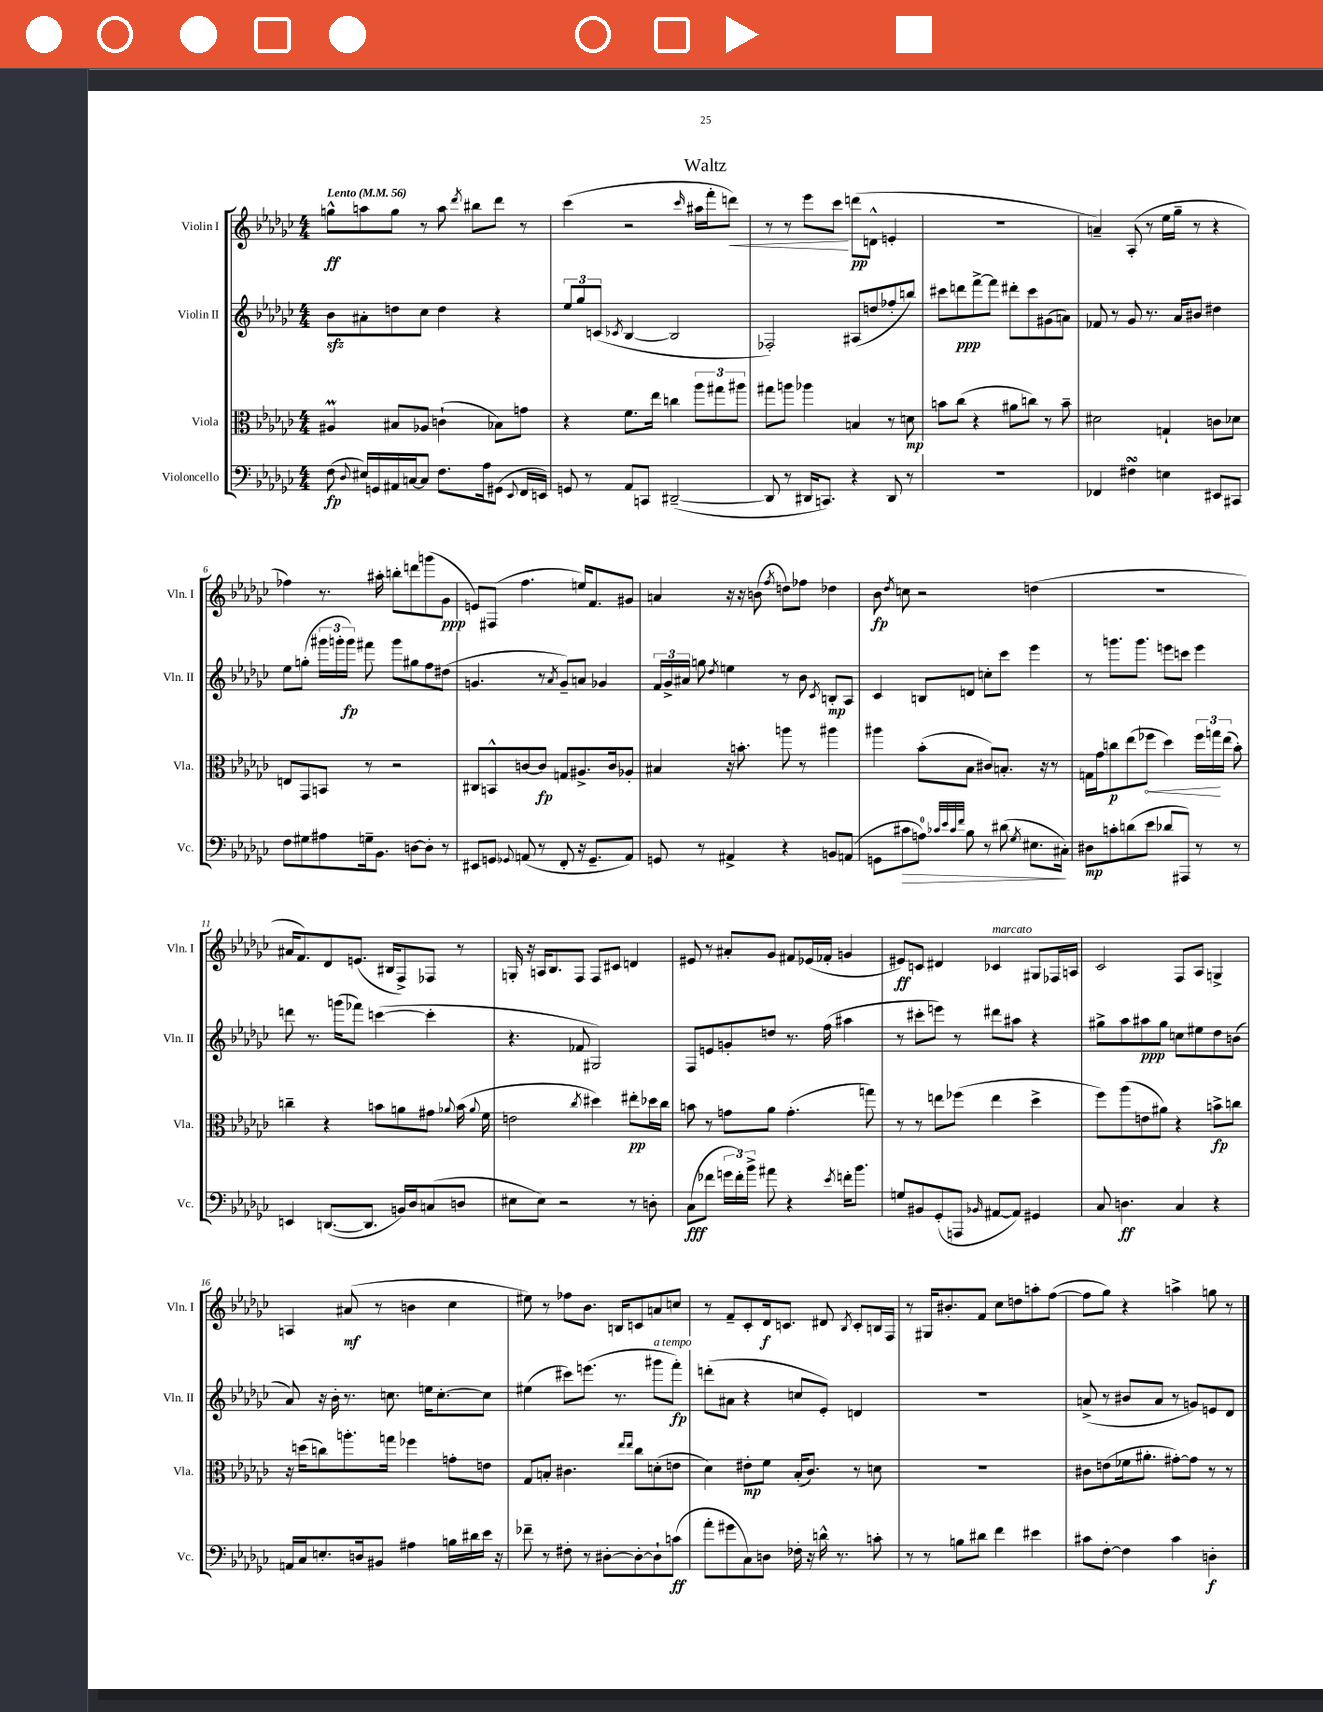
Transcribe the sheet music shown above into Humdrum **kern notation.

**kern	**kern	**kern	**kern
*staff4	*staff3	*staff2	*staff1
*clefF4	*clefC3	*clefG2	*clefG2
*k[b-e-a-d-g-c-]	*k[b-e-a-d-g-c-]	*k[b-e-a-d-g-c-]	*k[b-e-a-d-g-c-]
*M4/4	*M4/4	*M4/4	*M4/4
*MM56	*MM56	*MM56	*MM56
(8F	4A#	8b-	8gg^^
8qqD-	.	.	.
16E#)	.	8a#'	8aa
16GG	.	.	.
16AA#	8B#	8dd	8gg
[16C	.	.	.
8C]	8A-	8cc-	8r
8.F	(4c`	4dd	8aa
.	.	.	8qddd-
.	.	.	8bb#
16A-	.	.	.
(8GG#	8B-)	4r	8ddd-
8qqEE-	.	.	.
16FF	8g	.	8r
16EE)	.	.	.
=	=	=	=
8GG	4r	12ee-	(4ccc-
.	.	12gg-	.
8r	.	.	.
.	.	(12c	.
.	.	8qc-	.
8AA-	8.f	[4B-	2r
8CC	.	.	.
.	16ee-	.	.
([2DD#~	4cc	2B-]	.
.	.	.	16qqccc-
.	12aa-	.	16aa#
.	.	.	16fff'
.	12gg#	.	.
.	.	.	8ddd)
.	12aa#	.	.
=	=	=	=
8DD#]	8gg#	2F-')	8r
8r	8aa	.	8r
16DD#	4aa-	.	8eee-
8.CC)	.	.	.
.	.	.	8ccc-
4r	4B	(8A#	(8ddd
.	.	8dd	8d^^
8DD#	8r	8ff-'	4e'
8r	8d	8bb)	.
=	=	=	=
1r	8b	8ccc#	1r
.	(8cc-	8ddd	.
.	4r	[8fff^	.
.	.	8fff]	.
.	8a#	8ddd#'	.
.	8cc)	8ccc#	.
.	8r	(8g#	.
.	8b~	8a)	.
=	=	=	=
4FF-	2d#	8f-	4a~)
.	.	8r	.
4F#	.	8g-	(8A-'
.	.	8.r	8r
4E	4G`	.	16ee-
.	.	16a-	16gg-~
.	.	8b#	8r
8EE#	8c	4dd#	4r
8CC#	8d-	.	.
=	=	=	=
8F	8E	8ee-	4ff-)
8G#	8GG-	(8gg'	.
8A#	8BB	24ggg#	8.r
.	.	24ggg'	.
.	.	24ggg)	.
16G~	8r	8fff#	.
8.BB-	.	.	16aa#'
.	2r	8ggg	8bb'
[8D	.	8gg#	8ddd
8D']	.	8ff	(8ggg
8r	.	(8dd#	8g-
=	=	=	=
8EE#	8C#	4.g	8e)
8GG	8BB^^	.	(8F#
8qqGG-	.	.	.
(8AA	[8c	.	4.ff
8r	8c]	8r	.
.	.	8qa-	.
8FF'	8G	8g~)	.
16r	8.A#^	8a	16ee)
8.GG-~	.	.	8.f
.	.	4g-	.
.	16c	.	.
8AA)	8A-'	.	8g#
=	=	=	=
8GG	4B#	24f	4a
.	.	24g-^	.
.	.	24a#	.
8r	.	8gg	.
.	.	8qdd-	.
4AA#^	16r	4ee	16r
.	8.b'	.	16r
.	.	.	(8b
.	.	.	8qff
4r	8aa	8r	8dd)
.	8r	8b-	8ff-
.	.	8qc-	.
8BB	4aa#	8B'	4dd-
(8AA	.	8A-	.
=	=	=	=
8GG	4aa#	4c-	8b-
.	.	.	8qdd-
8c#	.	.	8cc
8A)	(8b-'	8B	2r
32qqc-	.	.	.
32qqe-	.	.	.
32qqc-	.	.	.
32qqf	.	.	.
8B-	8B-	8d	.
8r	8c#)	8cc'	.
(8d#	8.B'	8ccc-	.
8qG-	.	.	.
8.E#	.	4eee-	(4dd
.	16r	.	.
.	8r	.	.
16C#')	.	.	.
=	=	=	=
8D#	16G	8r	1r
.	16g-	.	.
8c'	8cc	8.ggg	.
(8d	(8ee-	.	.
.	.	8.ggg	.
8e-	8ff-	.	.
8d-	4dd-)	8eee	.
8AAA#)	.	8ccc	.
8r	24ff-	4eee	.
.	24gg	.	.
.	(24ee-	.	.
8r	8b-')	.	.
=	=	=	=
4EE	4cc~	8ddd	16a#
.	.	.	8.f)
.	.	8.r	.
([8.DD	4r	.	8d-
.	.	(16ggg	.
.	.	8fff-)	(8.e
8.DD]	.	.	.
.	8b	([4ccc	.
.	.	.	16B#
16BB)	8a	.	8F^)
16D-	.	.	.
(8C	8g#	4ccc']	8F-
.	8qqa-	.	.
8D	(16b	.	8r
.	8qqa-	.	.
.	16f	.	.
=	=	=	=
8E#	2e	4.r	16G'
.	.	.	16r
8E#)	.	.	16A
.	.	.	8.B-
2r	.	.	.
.	.	8f-	8F
.	8qcc-	.	.
.	4dd#)	2G#)	8F
.	.	.	8c#
8r	8ee#'	.	4d
8D'	16dd-	.	.
.	16cc-	.	.
=	=	=	=
(8C-	8b	8F	8e#
8f-	8r	8e	8r
24g	8g	8g'	8a#'
24f-')	.	.	.
24b-^	.	.	.
8a#	8a-	8dd	8g-
4r	(4.g'	8.r	8f#
.	.	.	(16e-
.	.	(16ff	16f-'
8qe-	.	.	.
16f'	.	4aa#	4g
8.b-	.	.	.
.	8gg)	.	.
=	=	=	=
8G	8r	8r	8e#)
8BB#	8r	8ccc#'	8c
(8GG-'	8ee	8eee)	4d#
8AAA	(8ff-	8r	.
16qqBB-	.	.	.
[8AA#	4ee	8ddd#	4c-
8AA#])	.	8aa#	.
4GG#	4dd-^	4r	8G#
.	.	.	16F-
.	.	.	16A
=	=	=	=
8C-	8ff)	8gg#^	2c-
4.D	(8aa-	8aa-	.
.	8e	8aa#	.
.	8a#)	8gg#	.
4C-	4r	8cc	8F
.	.	8ee#	8A-
4r	8b^	8dd-	4G^
.	8cc	(8b	.
=	=	=	=
16AA	16r	8a-)	4A
16C-	(16dd	.	.
8.E'	8cc)	16r	.
.	.	16b-'	.
.	8.aa'	8.r	(8a#
16D	.	.	.
8BB#	.	.	8r
.	16gg	8.cc	.
4A#	4ff-	.	4b
.	.	16ee	.
.	.	[8.cc'	.
16B	8g'	.	4cc-
16d#	.	.	.
16e-	8e	8cc]	.
16r	.	.	.
=	=	=	=
8f-~	8G-	(4ee#	8ee#)
8r	8B'	.	8r
8F#'	4.c#	8ccc#)	8ff-
8r	.	(8.eee	8.b-
[8D#'	.	.	.
.	.	8.r	16B
.	16qqee-	.	.
.	16qqee-	.	.
8D#'_	8cc-	.	8c
8D#`]	(8d'	8ggg#	8a
(8c	8e	8fff')	8cc
=	=	=	=
8a-'	4d-)	(8ddd'	8r
8g#	.	8a#	8f~
8C-)	8e#'	4r	8c-'
8D	8f	.	16d-
.	.	.	8.c
16F-'	(16B-'	8cc	.
16r	8.c-)	.	.
16d^^	.	8e-')	8d#
8.r	.	.	.
.	.	.	8qB-
.	8r	4d	8c'
8c'	8d	.	16B
.	.	.	16F
=	=	=	=
8r	1r	1r	8r
8r	.	.	16G#
.	.	.	8.b#'
8B	.	.	.
8d#	.	.	8f
4f	.	.	8cc-
.	.	.	8dd
4e#	.	.	8aa'
.	.	.	([8ff
=	=	=	=
8c#	8c#	(8a^	8ff]
[8F'	(8e	8r	8gg-)
4F]	16f-	8b#	4r
.	8.a#'	.	.
.	.	8a	.
4c#	[8g#')	8r	4aa^
.	8g#]	8g)	.
4D'	8r	8e	8gg
.	8r	8d-	8r
==	==	==	==
*-	*-	*-	*-
